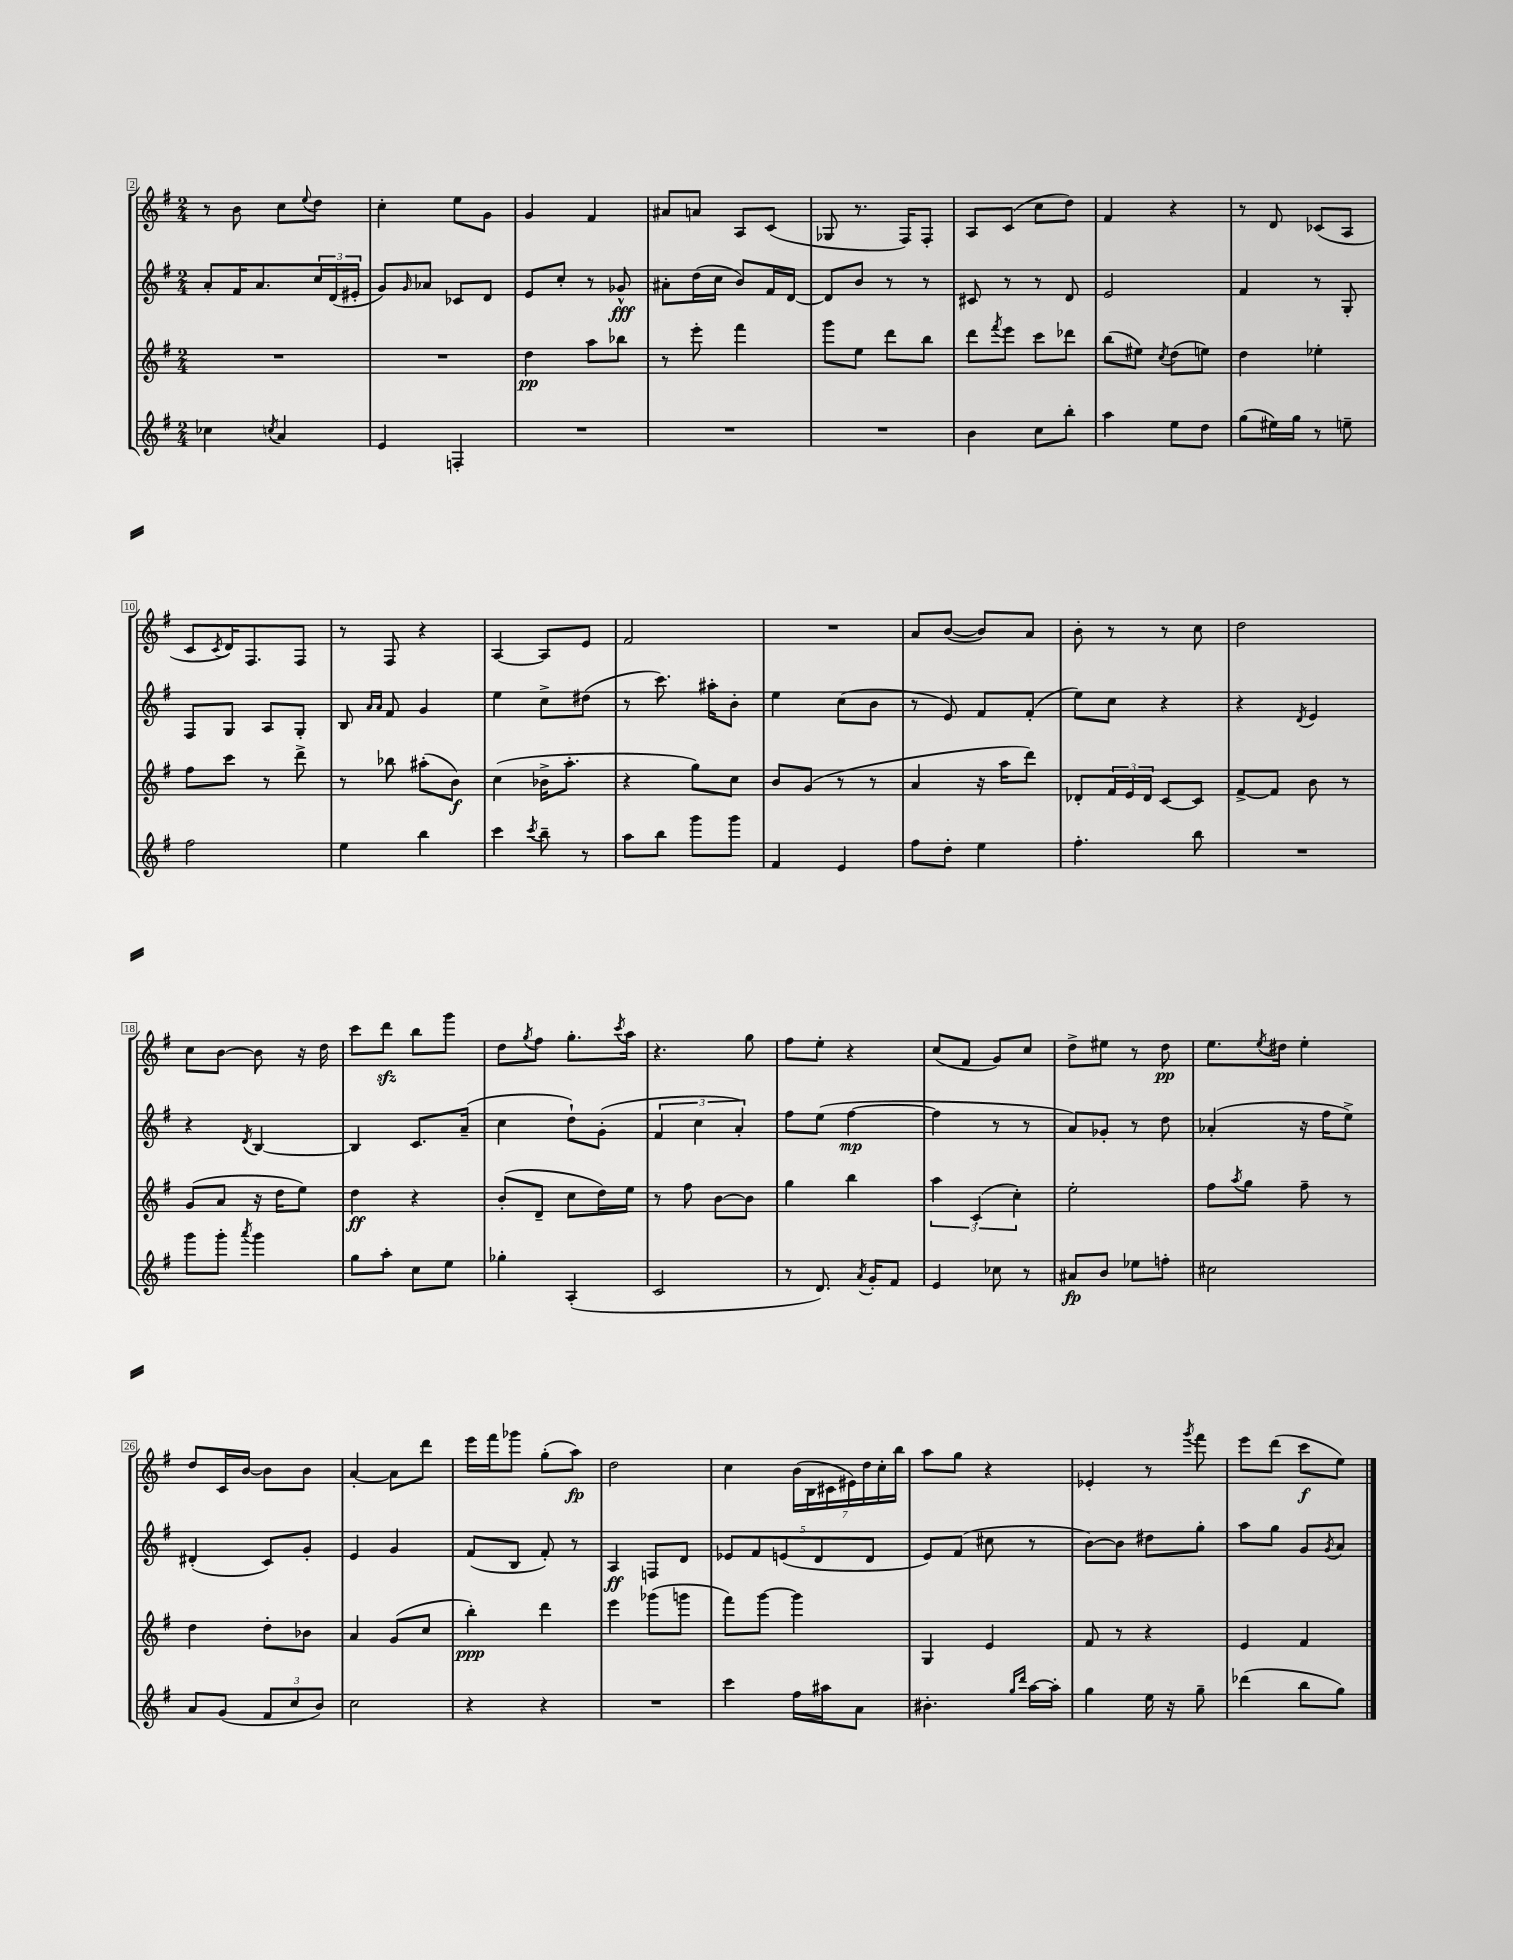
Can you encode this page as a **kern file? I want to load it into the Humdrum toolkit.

**kern	**kern	**kern	**kern
*staff4	*staff3	*staff2	*staff1
*clefG2	*clefG2	*clefG2	*clefG2
*k[f#]	*k[f#]	*k[f#]	*k[f#]
*M2/4	*M2/4	*M2/4	*M2/4
4cc-	2r	8a'	8r
.	.	16f#	8b
.	.	8.a	.
8qcc	.	.	.
4a	.	.	8cc
.	.	.	8qqee
.	.	24cc	8dd
.	.	(24d	.
.	.	24e#'	.
=	=	=	=
4e	2r	8g)	4cc'
.	.	16qqg	.
.	.	8a-	.
4F'	.	8c-	8ee
.	.	8d	8g
=	=	=	=
2r	4dd	8e	4g
.	.	8cc'	.
.	8aa	8r	4f#
.	8bb-	8g-^^	.
=	=	=	=
2r	8r	8a#'	8a#
.	8eee'	(16dd	8a
.	.	16cc	.
.	4fff#	8b)	8A
.	.	16f#	(8c
.	.	[16d	.
=	=	=	=
2r	8ggg	8d]	8G-
.	8ee	8b	8.r
.	8ddd	8r	.
.	.	.	16F#)
.	8bb	8r	8F#'
=	=	=	=
4b	8ddd	8c#	8A
.	8qfff#	.	.
.	8eee	8r	(8c
8cc	8ccc	8r	8cc
8bb'	8ddd-	8d	8dd)
=	=	=	=
4aa	(8bb	2e	4f#
.	8ee#)	.	.
.	8qcc	.	.
8ee	(8dd	.	4r
8dd	8ee)	.	.
=	=	=	=
(8gg	4dd	4f#	8r
16ee#)	.	.	8d
16gg	.	.	.
8r	4ee-'	8r	(8c-
8ee~	.	8G'	8A
=	=	=	=
2ff#	8ff#	8F#	8c
.	.	.	8qc
.	8ccc	8G	16d)
.	.	.	8.F#
.	8r	8A	.
.	8ddd^	8G'	8F#
=	=	=	=
4ee	8r	8B	8r
.	.	16qqa	.
.	.	16qqa	.
.	8bb-	8f#	8F#
4bb	(8aa#'	4g	4r
.	8b)	.	.
=	=	=	=
4ccc	(4cc	4ee	[4A
8qccc	.	.	.
8bb~	16b-^	8cc^	8A]
.	8.aa'	.	.
8r	.	(8dd#	8e
=	=	=	=
8aa	4r	8r	2f#
8bb	.	8.ccc)	.
8ggg	8gg)	.	.
.	.	16aa#'	.
8ggg	8cc	8b'	.
=	=	=	=
4f#	8b	4ee	2r
.	(8g	.	.
4e	8r	(8cc	.
.	8r	8b	.
=	=	=	=
8ff#	4a	8r	8a
8dd'	.	8e)	([8b
4ee	16r	8f#	8b])
.	16aa	.	.
.	8ddd)	(8f#'	8a
=	=	=	=
4.ff#'	8d-'	8ee)	8b'
.	24f#	8cc	8r
.	24e	.	.
.	24d-	.	.
.	[8c	4r	8r
8bb	8c]	.	8cc
=	=	=	=
2r	[8f#^	4r	2dd
.	8f#]	.	.
.	.	8qd	.
.	8b	4e	.
.	8r	.	.
=	=	=	=
8ggg	(8g	4r	8cc
8ggg'	8a	.	[8b
8qaaa	.	8qd	.
4ggg	16r	[4B	8b]
.	16dd	.	.
.	8ee)	.	16r
.	.	.	16dd
=	=	=	=
8gg	4dd	4B]	8ccc
8aa'	.	.	8ddd
8cc	4r	8.c	8bb
8ee	.	.	8ggg
.	.	(16a~	.
=	=	=	=
4gg-'	(8b'	4cc	8dd
.	.	.	8qgg
.	8d~	.	8ff#
(4A'	8cc	8dd`)	8.gg'
.	16dd)	(8g'	.
.	.	.	8qccc
.	16ee	.	16aa
=	=	=	=
2c	8r	6f#	4.r
.	8ff#	.	.
.	.	6cc	.
.	[8b	.	.
.	.	6a')	.
.	8b]	.	8gg
=	=	=	=
8r	4gg	8ff#	8ff#
8.d)	.	(8ee	8ee'
.	4bb	[4ff#	4r
8qa	.	.	.
16g'	.	.	.
8f#	.	.	.
=	=	=	=
4e	6aa	4ff#]	(8cc
.	.	.	8f#
.	(6c'	.	.
8cc-	.	8r	8g)
.	6cc')	.	.
8r	.	8r	8cc
=	=	=	=
8a#	2ee'	8a)	8dd^
8b	.	8g-'	8ee#
8ee-	.	8r	8r
8ff'	.	8dd	8dd
=	=	=	=
2cc#	8ff#	(4a-'	8.ee
.	8qaa	.	.
.	8gg	.	.
.	.	.	8qee
.	.	.	16dd#
.	8ff#~	16r	4ee'
.	.	16ff#	.
.	8r	8ee^)	.
=	=	=	=
8a	4dd	(4d#'	8dd
(8g	.	.	16c
.	.	.	[16b
12f#	8dd'	8c)	8b]
12cc	.	.	.
.	8b-	8g'	8b
12b)	.	.	.
=	=	=	=
2cc	4a	4e	[4a'
.	(8g	4g	8a]
.	8cc	.	8ddd
=	=	=	=
4r	4bb')	(8f#	16eee
.	.	.	16fff#
.	.	8B	8ggg-
4r	4ddd	8f#')	(8gg'
.	.	8r	8aa)
=	=	=	=
2r	4eee	4A	2dd
.	(8ggg-	8F	.
.	8ggg	8d	.
=	=	=	=
4ccc	8fff#)	10e-	4cc
.	.	10f#	.
.	[8ggg	.	.
.	.	(10e	.
16ff#	4ggg]	.	(28b
.	.	.	28B
.	.	10d	.
16aa#	.	.	.
.	.	.	28c#
.	.	.	28e#)
8a	.	.	.
.	.	.	28dd
.	.	10d	.
.	.	.	28cc'
.	.	.	28bb
=	=	=	=
4.b#'	4G	8e)	8aa
.	.	(8f#	8gg
.	4e	8cc#	4r
16qqgg	.	.	.
16qqddd	.	.	.
[16aa	.	8r	.
16aa']	.	.	.
=	=	=	=
4gg	8f#	[8b)	4e-'
.	8r	8b]	.
16ee	4r	8dd#	8r
16r	.	.	.
.	.	.	8qggg
8gg~	.	8gg'	8fff#
=	=	=	=
(4ddd-	4e	8aa	8eee
.	.	8gg	(8ddd
8bb	4f#	8g	8ccc
.	.	8qg	.
8gg)	.	8a	8ee)
==	==	==	==
*-	*-	*-	*-
